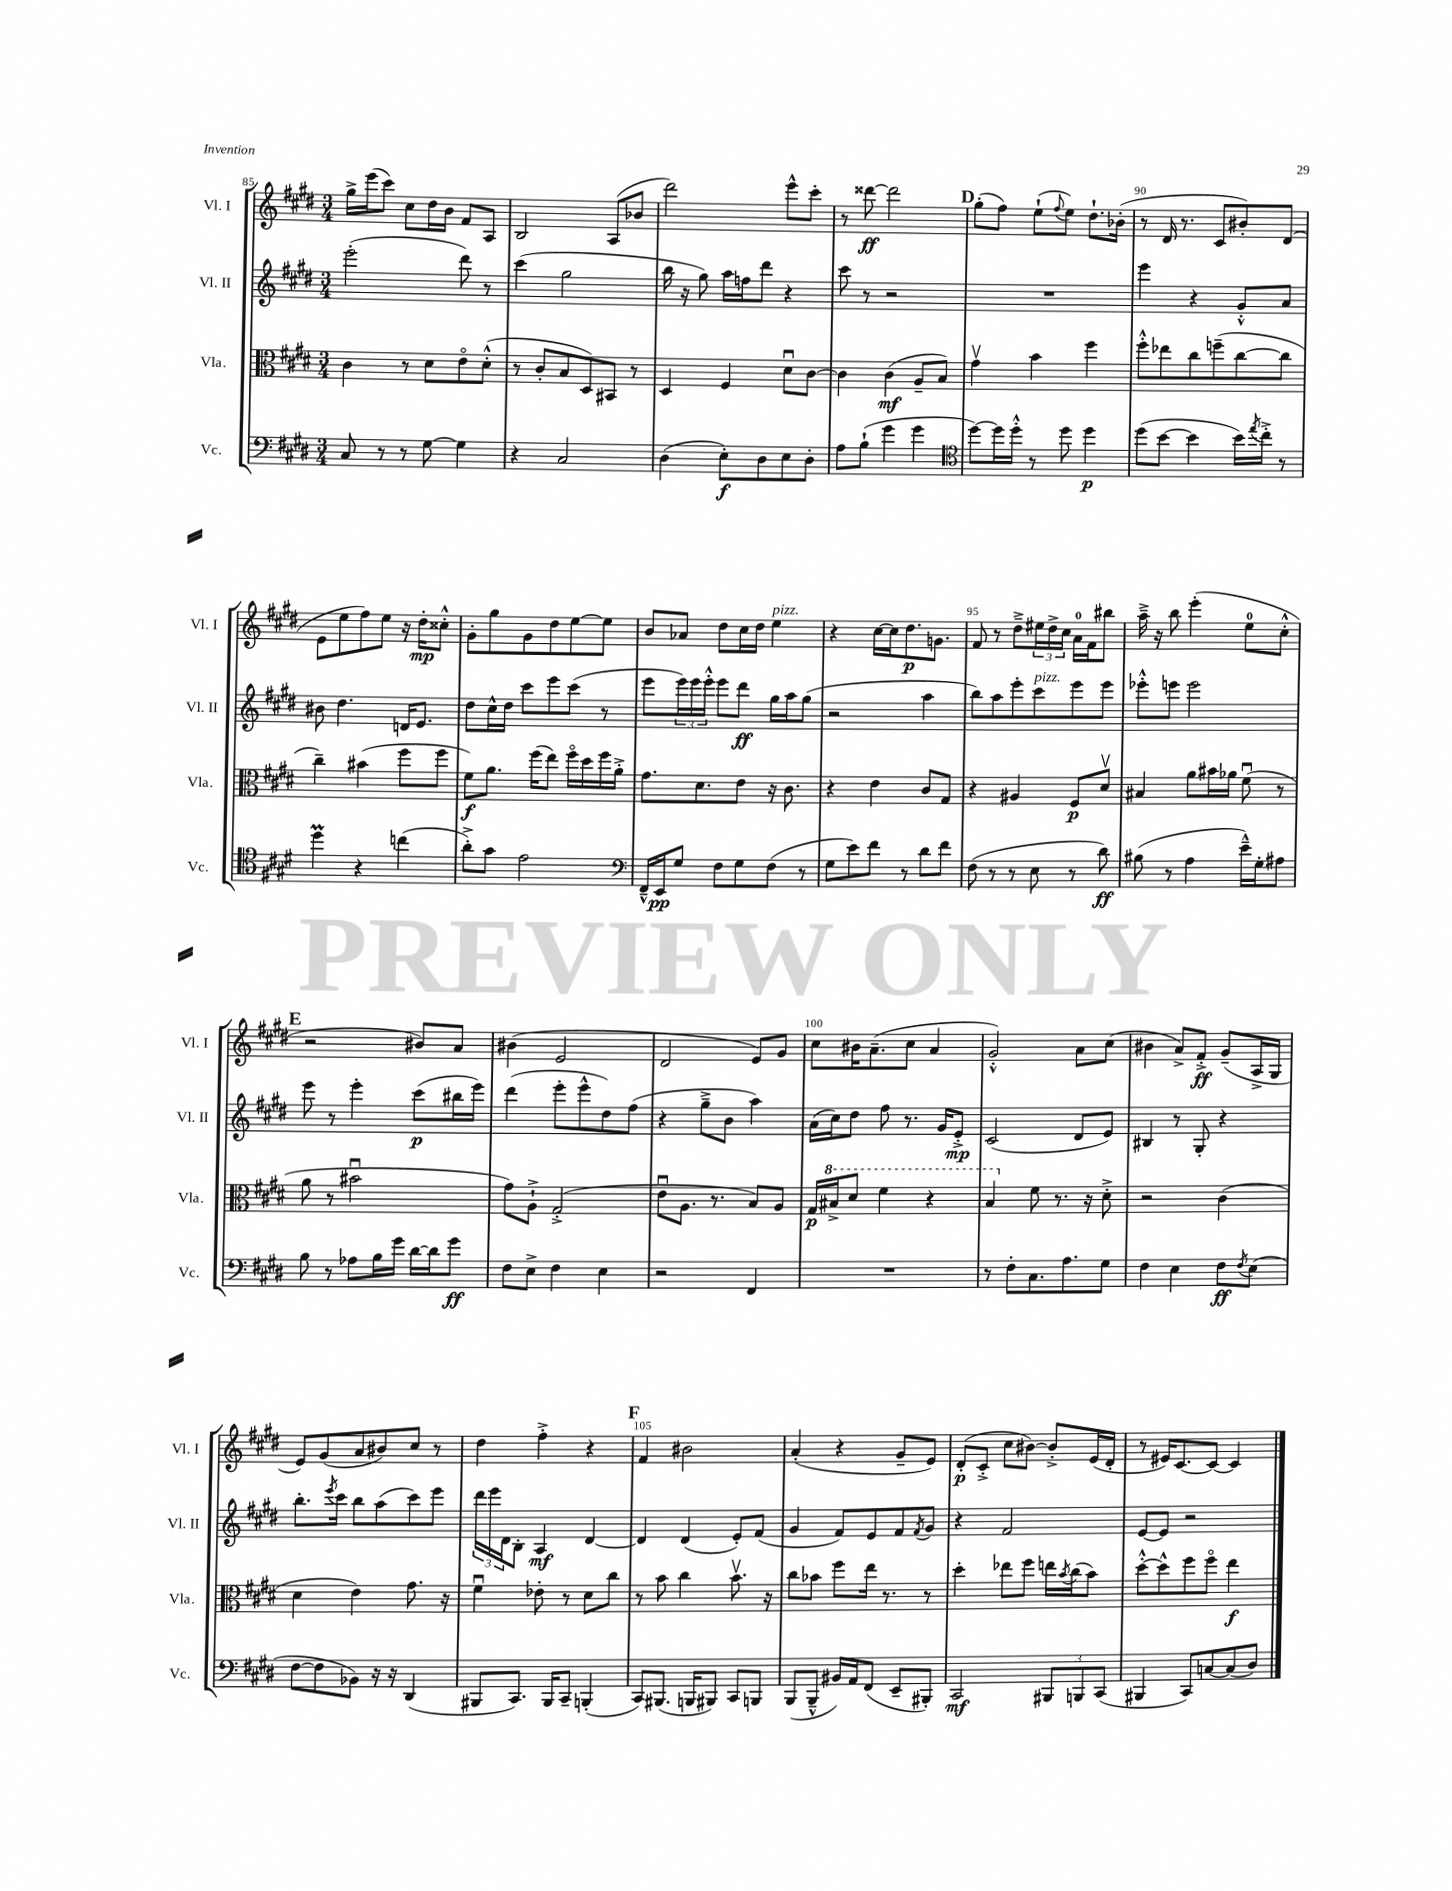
<<
\new StaffGroup <<
\new Staff = "s0" \with { instrumentName = "Vl. I" shortInstrumentName = "Vl. I" } {
    \clef treble \key e \major \numericTimeSignature \time 3/4
    gis''16-> e'''16( cis'''8) cis''8 dis''16 b'16 fis'8 a8 |
    b2 a8( bes'8 |
    dis'''2) e'''8-^ cis'''8-. |
    r8 disis'''8~\ff disis'''2 |
    \mark \markup { \bold "D" } gis''8-.( fis''8) e''8-!( \appoggiatura { fis''8 } e''8) dis''8.-! bes'16-.( |
    r8 dis'16 r8. cis'8 bis'8-.) dis'8( |
    e'8 e''8 fis''8) e''8 r16 dis''16-.\mp cisis''8-.-^ |
    gis'8-. gis''8 gis'8 dis''8 e''8~ e''8 |
    b'8 aes'8 dis''8 cis''16 dis''16 e''4^\markup { \italic "pizz." } |
    r4 cis''16~ cis''16 dis''8.\p g'8. |
    fis'8 r8 dis''8---> \tuplet 3/2 { eis''16 dis''16-> cis''16 } a'16-0 fis'16 bis''8 |
    a''16---> r16 b''8 e'''4-.( e''8-0 cis''8-.-^ |
    \mark \markup { \bold "E" } r2 bis'8) a'8 |
    bis'4( e'2 |
    dis'2 e'8) gis'8 |
    cis''8 bis'16 a'8.--( cis''8 a'4 |
    gis'2-.-^) a'8 cis''8( |
    bis'4 a'8->) fis'8-.->\ff gis'8--( a16-> gis16 |
    e'8) gis'8( a'8 bis'8) cis''8 r8 |
    dis''4 fis''4-.-> r4 |
    \mark \markup { \bold "F" } fis'4 bis'2 |
    a'4-.( r4 gis'8-- e'8) |
    dis'8-.\p( cis'8-.-> cis''8 bis'8~) bis'8-.-> e'16( dis'16-. |
    r8 eis'16) cis'8.~ cis'8~ cis'4 \bar "|." |
}
\new Staff = "s1" \with { instrumentName = "Vl. II" shortInstrumentName = "Vl. II" } {
    \clef treble \key e \major \numericTimeSignature \time 3/4
    e'''2-.( dis'''8) r8 |
    cis'''4( gis''2 |
    b''16 r16 gis''8) a''16 f''16 dis'''8 r4 |
    cis'''8 r8 r2 |
    \mark \markup { \bold "D" } R2. |
    e'''4 r4 gis'8-.-^ a'8 |
    bis'8 dis''4. d'16 e'8. |
    dis''8 cis''16-^ dis''16 cis'''8 e'''8 cis'''8( r8 |
    e'''8 \tuplet 3/2 { e'''16) e'''16 e'''16-.-^ } e'''8 dis'''8\ff gis''16 a''16 gis''8( |
    r2 a''4 |
    b''8) a''8 e'''8-. cis'''8^\markup { \italic "pizz." } e'''8 e'''8 |
    ees'''8-.-^ e'''8 e'''2 |
    \mark \markup { \bold "E" } e'''8 r8 e'''4-. cis'''8\p( bis''16 e'''16) |
    dis'''4( e'''8-. e'''8-^ dis''8) fis''8( |
    r4 gis''8---> b'8 a''4) |
    a'16( cis''16) dis''8 fis''8 r8. gis'16 e'8-.->\mp |
    cis'2( dis'8 e'8) |
    bis4 r8 gis8-. r4 |
    b''8.-. \acciaccatura { e'''8 } cis'''16 b''8 a''8( cis'''8) e'''8 |
    \tuplet 3/2 { dis'''16 e'''16 dis'16 } b8-. a4\mf dis'4~ |
    \mark \markup { \bold "F" } dis'4 dis'4( e'8-.) fis'8( |
    gis'4 fis'8) e'8 fis'8 \acciaccatura { fis'8 } gis'8 |
    r4 fis'2 |
    e'8~ e'8 r2 \bar "|." |
}
\new Staff = "s2" \with { instrumentName = "Vla." shortInstrumentName = "Vla." } {
    \clef alto \key e \major \numericTimeSignature \time 3/4
    cis'4 r8 dis'8 e'8\flageolet dis'8-.-^( |
    r8 cis'8-. b8 dis8) bis,8 r8 |
    dis4 fis4 dis'8\downbow cis'8~ |
    cis'4 cis'4\mf( a8-- b8) |
    \mark \markup { \bold "D" } gis'4\upbow b'4 fis''4 |
    fis''8-.-^ ees''8 cis''8 f''8--( cis''8~ cis''8 |
    cis''4--) bis'4( fis''8 fis''8 |
    fis'8\f) a'8. fis''16( e''8) fis''16\flageolet dis''16 fis''16 a'16-.-> |
    gis'8. dis'8. e'8 r16 cis'8. |
    r4 e'4 cis'8 gis8 |
    r4 ais4 fis8\p dis'8\upbow |
    bis4 a'8 bis'16 aes'16 fis'8\downbow( r8 |
    \mark \markup { \bold "E" } a'8 r8 bis'2\downbow |
    gis'8) a8-!-> gis2-.->( |
    e'8\downbow a8. r8. b8) a8 |
    gis16\p \ottava #1 bis'16-> dis''8 fis''4 r4 |
    b'4 \ottava #0 fis'8 r8. r16 dis'8-.-> |
    r2 cis'4( |
    dis'4 e'4) gis'8. r16 |
    fis'4\downbow ees'8-. r8 dis'8 cis''8 |
    \mark \markup { \bold "F" } r8 b'8 cis''4 b'8.\upbow r16 |
    cis''8 bes'8 fis''8 e''16 r8. r8 |
    dis''4-. ees''8 fis''8 e''16 \acciaccatura { b'8 } cis''16( b'8) |
    dis''8~-.-^ dis''8-^ fis''8 fis''8\flageolet e''4\f \bar "|." |
}
\new Staff = "s3" \with { instrumentName = "Vc." shortInstrumentName = "Vc." } {
    \clef bass \key e \major \numericTimeSignature \time 3/4
    cis8 r8 r8 gis8~ gis4 |
    r4 cis2 |
    dis4( e8-.\f) dis8 e8 dis8-. |
    a8 b8-!( gis'4 gis'4 |
    \mark \markup { \bold "D" } \clef tenor dis''8~) dis''16 dis''16-.-^ r8 dis''8 dis''4\p |
    dis''8( b'8~ b'4 b'16) \acciaccatura { e''8 } cis''16-.-> r8 |
    dis''4\prall r4 c''4( |
    a'8-.->) gis'8 e'2 |
    \clef bass fis,16---^ e,16\pp gis8 fis8 gis8 fis8( r8 |
    gis8 e'8) fis'8 r8 dis'8 fis'8 |
    fis8( r8 r8 e8 r8 dis'8\ff) |
    bis8( r8 a4 e'16---^) gis16-. ais8 |
    \mark \markup { \bold "E" } b8 r8 aes8 b16 gis'16 dis'16~ dis'16 gis'8\ff |
    fis8 e8-> fis4 e4 |
    r2 fis,4 |
    R2. |
    r8 fis8-. cis8. a8. gis8 |
    fis4 e4 fis8\ff \acciaccatura { fis8 } e8( |
    fis8~ fis8 bes,8) r16 r16 dis,4( |
    bis,,8 cis,8.) bis,,16 cis,8-- b,,4-.( |
    \mark \markup { \bold "F" } cis,8) bis,,8.( b,,16 bis,,8) cis,8 b,,8 |
    b,,8( b,,8---^ bis,16) a,16 fis,8( e,8-- bis,,8-.) |
    cis,2\mf \tuplet 3/2 { bis,,8 b,,8 cis,8( } |
    bis,,4 cis,8) c8~ c8( dis8) \bar "|." |
}
>>
>>
\layout { \context { \Score currentBarNumber = #85 \override BarNumber.break-visibility = ##(#f #t #t) barNumberVisibility = #(every-nth-bar-number-visible 5) } }
